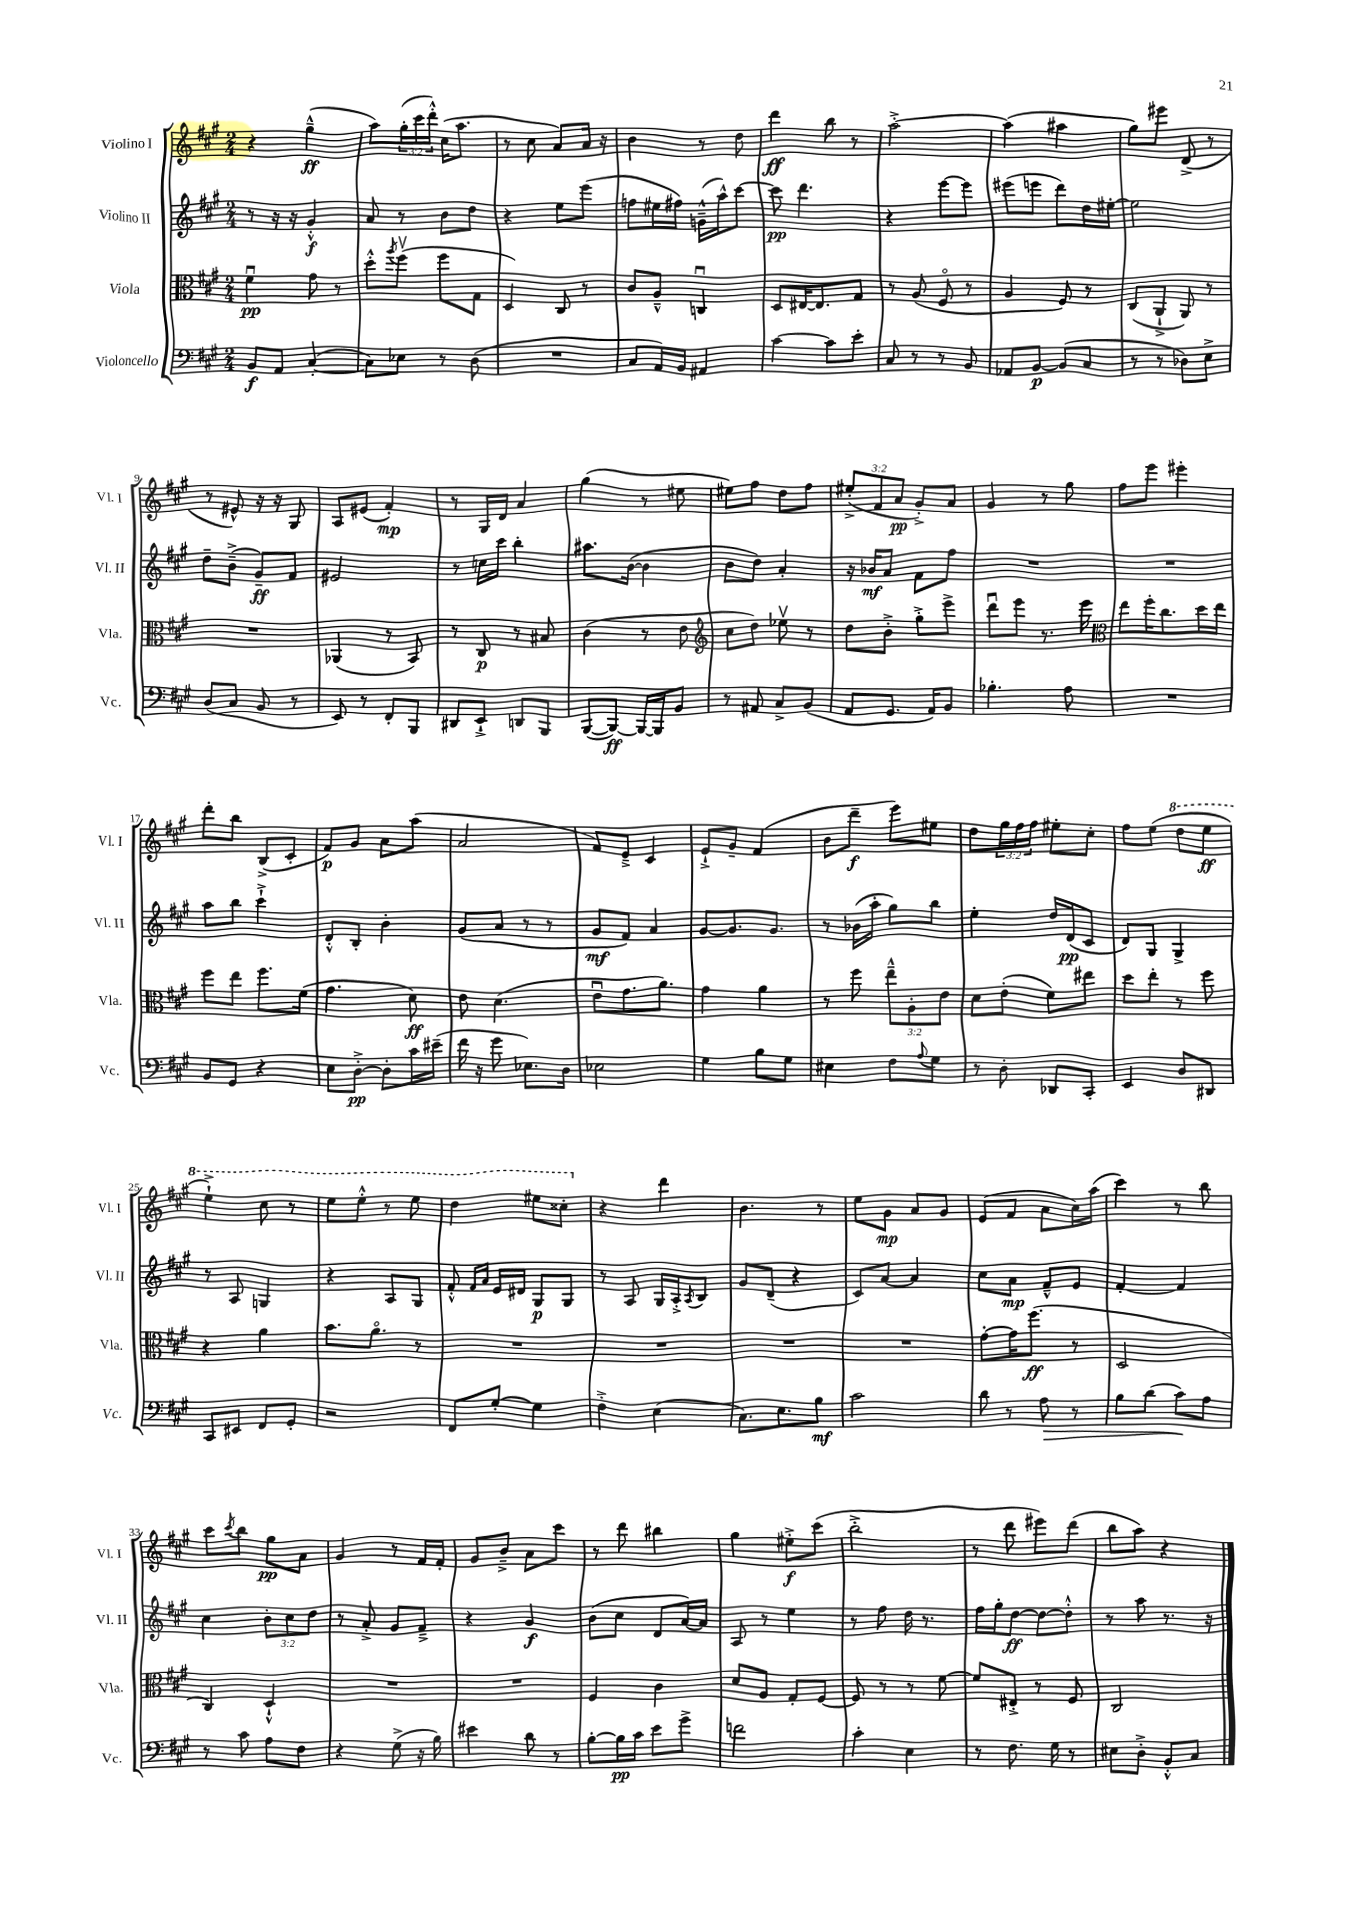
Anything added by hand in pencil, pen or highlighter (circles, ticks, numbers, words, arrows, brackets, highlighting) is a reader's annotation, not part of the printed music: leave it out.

**kern	**kern	**kern	**kern
*staff4	*staff3	*staff2	*staff1
*clefF4	*clefC3	*clefG2	*clefG2
*k[f#c#g#]	*k[f#c#g#]	*k[f#c#g#]	*k[f#c#g#]
*M2/4	*M2/4	*M2/4	*M2/4
8BB	4f#u	8r	4r
8AA	.	16r	.
.	.	16r	.
([4C#'	8g#	4g#'^^	(4gg#~^^
.	8r	.	.
=	=	=	=
8C#])	8dd'^^	8a	8aa)
.	8qaa	.	.
8E-	(8ff#v	8r	(24gg#'
.	.	.	24ccc#
.	.	.	24ddd'^^)
8r	8ff#	8b	(16cc#
.	.	.	8.aa
(8D	8G#	8dd	.
=	=	=	=
2r	4D)	4r	8r
.	.	.	8cc#
.	8C#	8ee	8a)
.	8r	(8eee	16a
.	.	.	16r
=	=	=	=
8C#	8c#	8ff	4b
16AA)	8A~^^	16ee#	.
16BB	.	16ff#)	.
4AA#	4Cu	(16g~^^	8r
.	.	16aa^^)	.
.	.	[8ccc#	8dd
=	=	=	=
[4c#	8D	8ccc#]	4ddd
.	[16E#	4.ddd	.
.	8.E#]	.	.
8c#]	.	.	8bb
8e'	8G#	.	8r
=	=	=	=
8C#	8r	4r	[2aa'^
8r	(8A	.	.
8r	8F#o	[8eee	.
8BB	8r	8eee]	.
=	=	=	=
8AA-	4A	(8eee#	(4aa]
[8BB	.	8eee	.
(8BB]	8F#)	8ddd)	4aa#
8C#	8r	16dd	.
.	.	[16ee#'	.
=	=	=	=
8r	(8C#	2ee#]	8gg#)
8r	8AA`^	.	8eee#
8D-)	8AA)	.	(8d^
8E^	8r	.	8r
=	=	=	=
(8D	2r	8dd~	8r
8C#	.	(8b~^	8e#^^)
8BB	.	8g#~)	16r
.	.	.	16r
8r	.	8f#	8G#
=	=	=	=
8EE)	(4AA-	2e#	8A
8r	.	.	(8e#
8FF#'	8r	.	4f#')
8BBB	8BB)	.	.
=	=	=	=
8DD#	8r	8r	8r
8EE`^	8C#	16cc	16G#
.	.	16ccc#	16d
8DD	8r	4bb'	4a
8BBB	8B#	.	.
=	=	=	=
([8BBB	(4c#	8.aa#	(4gg#
8BBB_)	.	.	.
.	.	([16b	.
16BBB_	8r	4b]	8r
16BBB]	.	.	.
8BB	8e	.	8ee#
=	=	=	=
*	*clefG2	*	*
8r	8cc#	8b	8ee#)
8AA#	8dd)	8dd)	8ff#
8C#^	8ee-v	4a'	8dd
(8BB	8r	.	8ff#
=	=	=	=
8AA	8dd	16r	(12ee#'^
.	.	16b-	.
.	.	.	12f#
8.GG#	8b'^	8a	.
.	.	.	12a
.	8gg#'^	8f#	8g#'^)
16AA)	.	.	.
8BB	8eee^	8ff#	8a
=	=	=	=
4.B-'	8dddu	2r	4g#
.	8eee	.	.
.	8.r	.	8r
8A	.	.	8gg#
.	16eee	.	.
=	=	=	=
*	*clefC3	*	*
2r	8ee	2r	8ff#
.	16ff#'	.	8eee
.	8.cc#	.	.
.	.	.	4eee#'
.	16dd	.	.
.	16ee	.	.
=	=	=	=
8BB	8ff#	8aa	8ddd'
8GG#	8ee	8bb	8bb
4r	8.ff#	4ccc#`^	(8B^
.	.	.	8c#'
.	(16f#	.	.
=	=	=	=
8E	4.g#	8d'^^	8f#)
[8D'^	.	8B'	8g#
8D']	.	4b'	8a
16c#	8d)	.	(8aa
(16e#~	.	.	.
=	=	=	=
16f#	8e	(8g#	2a
16r	.	.	.
8g#	(4.d	8a	.
8.E-)	.	8r	.
.	.	8r	.
16D	.	.	.
=	=	=	=
2E-	8eu	8g#	8f#)
.	8.g#	8f#)	8e~^
.	.	4a	4c#
.	8.a)	.	.
=	=	=	=
4G#	4g#	[8g#	8e`^
.	.	8.g#]	8g#~
8B	4a	.	(4f#
.	.	8.g#	.
8G#	.	.	.
=	=	=	=
4E#	8r	8r	8b
.	8ff#	(16b-	8ddd~
.	.	16aa'	.
8F#	12ee~^^	8gg#)	8eee)
.	12A'	.	.
8qqA	.	.	.
8G#	.	8bb	8ee#
.	12e	.	.
=	=	=	=
8r	8d	4ee'	8dd
8D'	(8e'	.	24gg#
.	.	.	24ff#
.	.	.	24ff#
8DD-	8f#)	16dd	8ee#'
.	.	(16d	.
8CC#'	8ee#	8c#	8cc#'
=	=	=	=
4EE	8dd	8d)	8ff#
.	8ee'	8G#	(8ee
8D	8r	4G#^	8ddd
8DD#	8ff#	.	8eee
=	=	=	=
8CC#	4r	8r	4eee`^)
8EE#	.	8A	.
8FF#	4a	4G	8ccc#
8GG#'	.	.	8r
=	=	=	=
2r	8.b	4r	8eee
.	.	.	8eee'^^
.	8.ao	.	.
.	.	8A	8r
.	8r	8G#	8eee
=	=	=	=
8FF#	2r	8f#'^^	4ddd
.	.	16qqf#	.
.	.	16qqa	.
[8G#'	.	16e	.
.	.	16d#	.
4G#]	.	8G#	8eee#
.	.	8G#	8ccc##'
=	=	=	=
4F#'^	2r	8r	4r
.	.	8A	.
(4E	.	16G#	4ddd
.	.	16A'^	.
.	.	8qA	.
.	.	8B	.
=	=	=	=
8.C#)	2r	8g#	4.b
.	.	(8d~	.
8.E	.	.	.
.	.	4r	.
8B	.	.	8r
=	=	=	=
2c#	2r	8c#)	8ee
.	.	[8a	8g#
.	.	4a]	8a
.	.	.	8g#
=	=	=	=
8d	[8g#'	8cc#	(8e
8r	16g#]	8a	8f#
.	(8.ff#	.	.
8A	.	8f#~^^	8a
8r	8r	8e	16cc#)
.	.	.	(16aa
=	=	=	=
8B	2D	[4f#'	4ccc#)
(8d	.	.	.
8c#)	.	4f#]	8r
8A	.	.	8bb
=	=	=	=
8r	4C#)	4cc#	8ccc#
.	.	.	8qccc#
8c#	.	.	8bb
8A	4D`^^	12b'	8gg#
.	.	12cc#	.
8F#	.	.	8a
.	.	12dd	.
=	=	=	=
4r	2r	8r	4g#
.	.	8a'^	.
(8G#^	.	8g#	8r
16r	.	8f#~^	16f#
16B)	.	.	16f#'
=	=	=	=
4e#	2r	4r	8g#
.	.	.	8b~^
8d	.	4g#	8a
8r	.	.	8ccc#
=	=	=	=
[8B'	4F#	(8b	8r
16B]	.	8cc#	8ddd
16c#	.	.	.
8e	4c#	8d	4bb#
8g#^	.	[16a)	.
.	.	16a]	.
=	=	=	=
2f	8d	8A	4gg#
.	8A	8r	.
.	8G#'	4ee	8ee#'^
.	[8F#	.	(8ccc#
=	=	=	=
4c#'	8F#]	8r	2bb'^
.	8r	8ff#	.
4E	8r	16dd	.
.	.	8.r	.
.	[8f#	.	.
=	=	=	=
8r	8f#]	16ff#	8r
.	.	16gg#'	.
8.F#	8E#'^	[8dd	8ddd
.	8r	8dd_	8eee#)
16G#	.	.	.
8r	8F#	8dd'^^]	(8ddd
=	=	=	=
8E#	2C#	8r	8bb
8D'^	.	8aa	8aa)
8BB'^^	.	8.r	4r
8C#	.	.	.
.	.	16r	.
==	==	==	==
*-	*-	*-	*-
